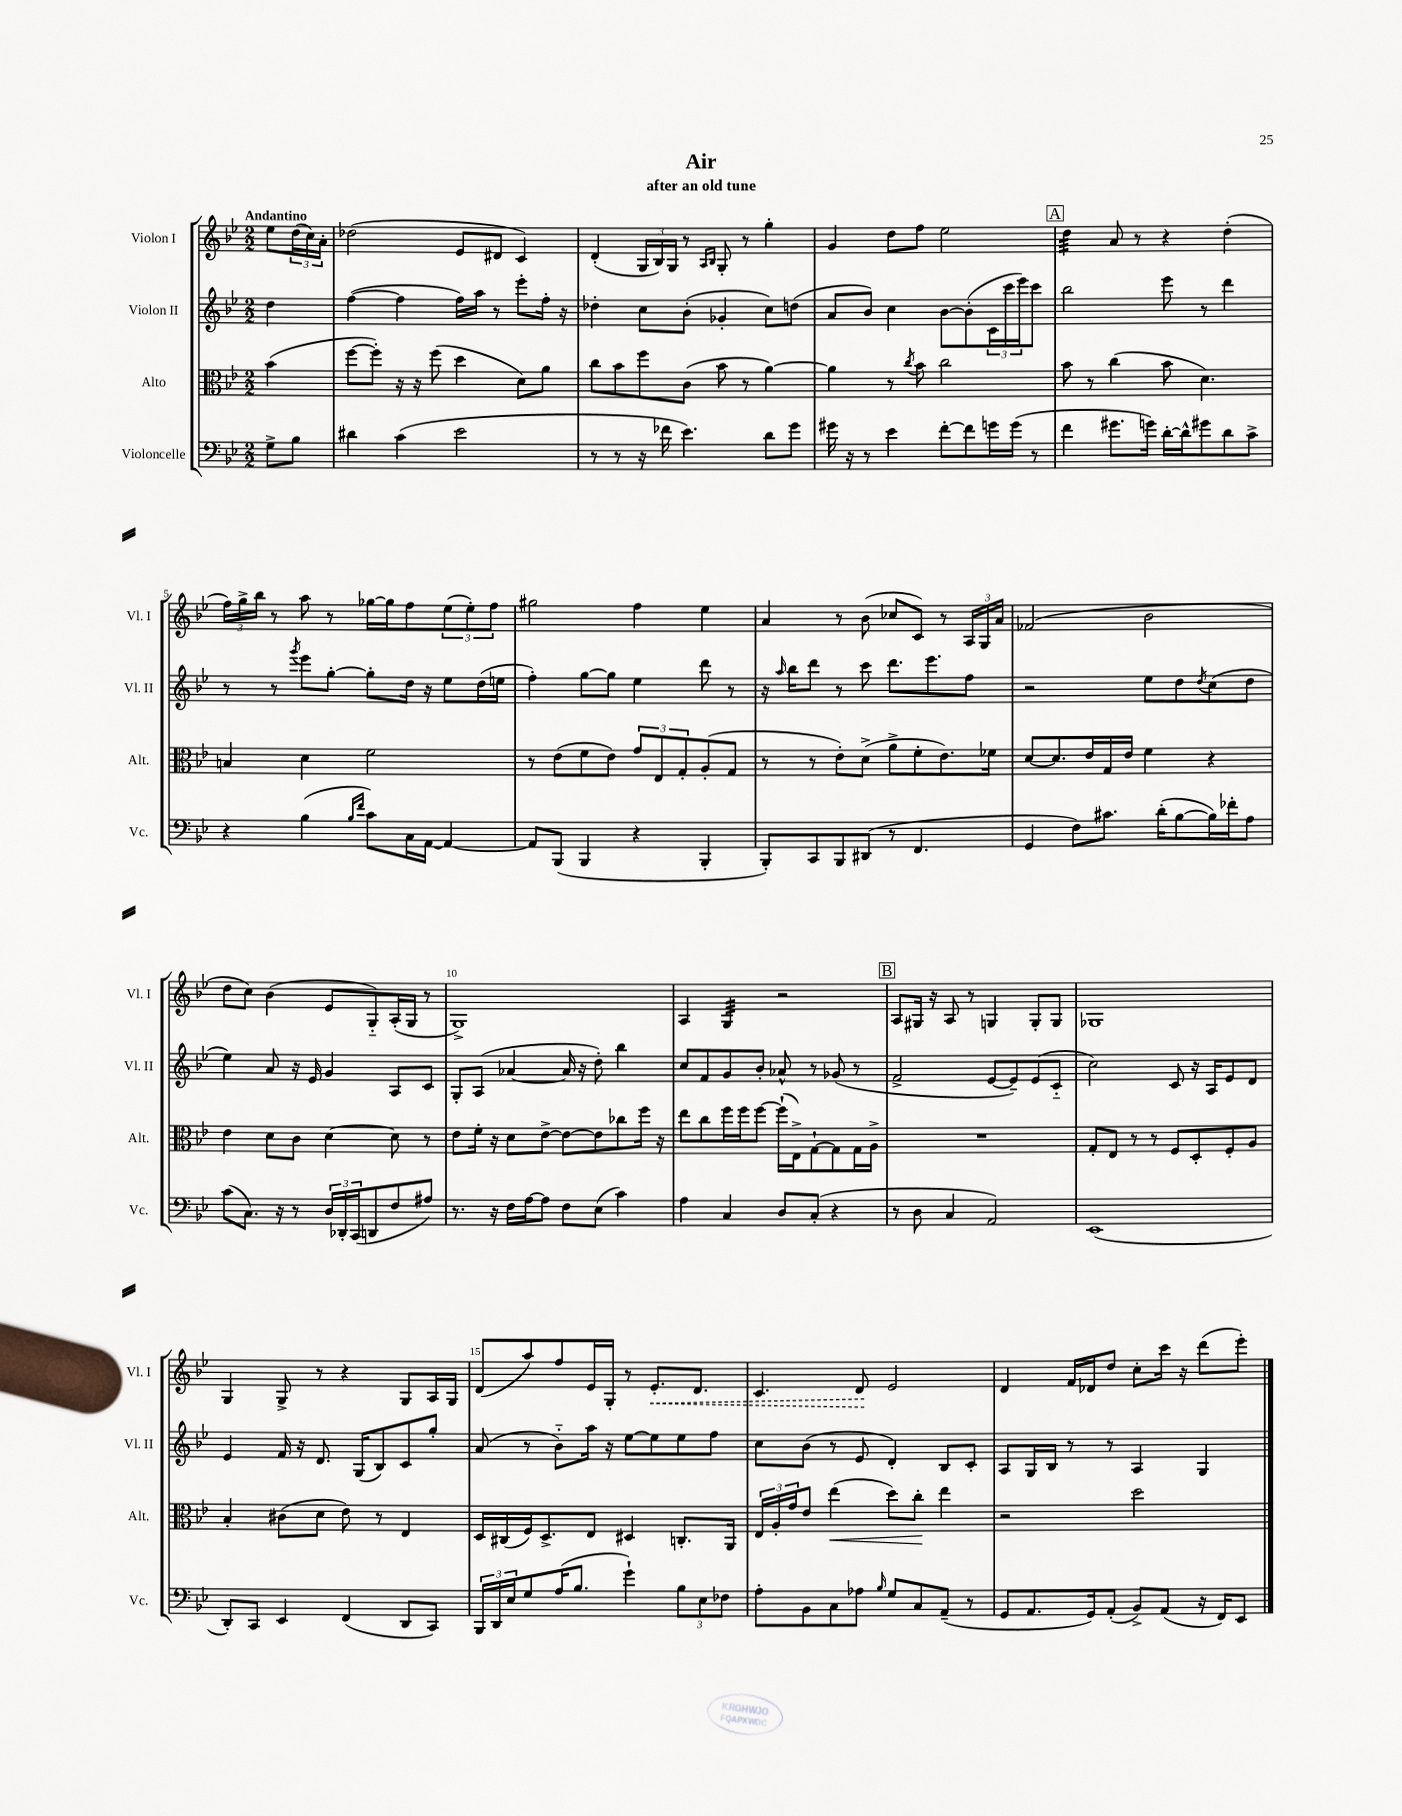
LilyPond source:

\header { title = "Air" subtitle = "after an old tune" }
<<
\new StaffGroup <<
\new Staff = "s0" \with { instrumentName = "Violon I" shortInstrumentName = "Vl. I" } {
    \clef treble \key bes \major \numericTimeSignature \time 2/2 \partial 4 \tempo "Andantino"
    ees''8 \tuplet 3/2 { d''16( c''16) a'16-. } |
    des''2( ees'8 dis'8 c'4) |
    d'4-.( \tuplet 3/2 { g16 bes16) g16 } r8 \grace { a16 bes16 } g8-. r8 g''4-. |
    g'4 d''8 f''8 ees''2 |
    \mark \markup { \box "A" } d''4:32 a'8 r8 r4 d''4-.( |
    \tuplet 3/2 { f''16) g''16-> bes''16 } r8 a''8 r8 ges''16~ ges''16 f''8 \tuplet 3/2 { ees''8( ees''8-.) f''8 } |
    gis''2 f''4 ees''4 |
    a'4 r8 bes'8( ces''8 c'8) r8 \tuplet 3/2 { a16 g16 a'16 } |
    fes'2( bes'2 |
    d''8 c''8) bes'4( ees'8 g8-_) a16-.( g16 r8 |
    g1->) |
    a4 g4:32 r2 |
    \mark \markup { \box "B" } a8 gis16 r16 a8 r8 g4 g8-. g8 |
    ges1 |
    g4 g8-> r8 r4 g8 a16 g16 |
    d'8( a''8) f''8 ees'16 g16-. r8 \once \override Hairpin.style = #'dashed-line ees'8.-.\< d'8. |
    c'4. d'8\! ees'2 |
    d'4 f'16 des'16 d''8 c''8-. c'''16 r16 d'''8( ees'''8-.) \bar "|." |
}
\new Staff = "s1" \with { instrumentName = "Violon II" shortInstrumentName = "Vl. II" } {
    \clef treble \key bes \major \numericTimeSignature \time 2/2 \partial 4
    d''4 |
    f''4~( f''4 f''16) a''16 r8 ees'''8-. f''16-. r16 |
    des''4-. c''8 bes'8-.( ges'4-. c''8) d''8( |
    a'8 bes'8) c''4 bes'8~ bes'8-.( \tuplet 3/2 { c'16 c'''16 ees'''16) } c'''8 |
    \mark \markup { \box "A" } bes''2 ees'''8 r8 d'''4 |
    r8 r8 \acciaccatura { g'''8 } ees'''8 g''8~-. g''8-. d''16 r16 ees''8 d''16( e''16 |
    f''4-.) g''8~ g''8 ees''4 d'''8 r8 |
    r16 \grace { a''16 } bes''16 d'''8 r8 c'''8 d'''8. ees'''8. f''8 |
    r2 ees''8 d''8 \acciaccatura { d''8 } c''8( d''8 |
    ees''4) a'8 r16 ees'16 g'4 a8 c'8 |
    g8-. a8( aes'4~ aes'16 r16 d''8-.) bes''4 |
    c''8 f'8 g'8 bes'8-. aes'8-^ r8 ges'8( r8 |
    \mark \markup { \box "B" } f'2-> ees'8~ ees'8--) ees'8( c'8-_ |
    c''2) c'8 r16 a16 ees'8 d'8 |
    ees'4 f'16 r16 d'8. g16( bes8) c'8 g''8-. |
    a'8( r8 bes'8-_) a''16 r16 ees''8~ ees''8 ees''8 f''8 |
    c''8 bes'8( r8 ees'8 d'4-.) bes8 c'8-. |
    a8 g16 bes16 r8 r8 a4 g4 \bar "|." |
}
\new Staff = "s2" \with { instrumentName = "Alto" shortInstrumentName = "Alt." } {
    \clef alto \key bes \major \numericTimeSignature \time 2/2 \partial 4
    bes'4( |
    f''8~ f''8-.) r16 r16 f''8( d''4 d'8) a'8 |
    c''8 bes'8 f''8 c'8( bes'8 r8 a'4~) |
    a'4 r8 \acciaccatura { c''8 } bes'8 c''2 |
    \mark \markup { \box "A" } bes'8 r8 c''4( bes'8 d'4.) |
    b4 d'4 f'2 |
    r8 ees'8( f'8 ees'8) \tuplet 3/2 { g'8 ees8 g8-. } a8-.( g8 |
    r8 r8 ees'8-.) d'8->( a'8-> f'8-. ees'8.) fes'16 |
    d'8~ d'8. ees'16 g16 ees'16 f'4 r4 |
    ees'4 d'8 c'8 d'4~ d'8 r8 |
    ees'8 f'16-. r16 d'8 ees'8~-> ees'8~ ees'8 ces''8 f''16 r16 |
    ees''8 c''8 f''16 f''16 f''8~ f''16-!( ees16->) g8~-! g8 g16 a16-> |
    \mark \markup { \box "B" } R1 |
    g8-. ees8 r8 r8 f8 d8-. f8-. a8 |
    bes4-. cis'8( d'8 ees'8) r8 ees4 |
    d16 cis16( f16) d8.-> ees8 dis4 c8.-. a,16 |
    \tuplet 3/2 { ees16 a16-. g'16 } ees'8 ees''4\<( d''8) c''8-.\! ees''4 |
    r2 d''2 \bar "|." |
}
\new Staff = "s3" \with { instrumentName = "Violoncelle" shortInstrumentName = "Vc." } {
    \clef bass \key bes \major \numericTimeSignature \time 2/2 \partial 4
    g8-> bes8 |
    dis'4 c'4( ees'2 |
    r8 r8 r16 fes'16 ees'4.) d'8 g'8 |
    gis'16 r16 r8 ees'4 f'8~-. f'8 g'16 g'16( r8 |
    \mark \markup { \box "A" } f'4 gis'8. g'16) d'16~-. d'16-^ gis'8 d'8 c'8-> |
    r4 bes4( \grace { bes16 f'16 } c'8) c16 a,16~ a,4~ |
    a,8 bes,,8( bes,,4 r4 bes,,4-. |
    bes,,8-.) c,8 bes,,8 dis,8( r8 f,4. |
    g,4 f8) cis'8. d'16-.( bes8~ bes16) fes'16-. a8 |
    c'8( c8.) r16 r8 \tuplet 3/2 { d16 des,16-. c,16( } d,8 f8 ais8) |
    r8. r16 f16 a16~ a8 f8 ees8( c'4) |
    a4 c4 d8 c8-.( r4 |
    \mark \markup { \box "B" } r8 d8 c4 a,2) |
    ees,1( |
    d,8-.) c,8 ees,4 f,4( d,8 c,8) |
    \tuplet 3/2 { bes,,16 d,16 ees16 } g8 a16( bes8. g'4-!) \tuplet 3/2 { bes8 ees8 fes8 } |
    a8-. bes,8 c8 aes8 \grace { bes16 } g8 c8 a,8--( r8 |
    g,8 a,8. g,16) a,8-.( bes,8->) a,8( r16 f,16) ees,8 \bar "|." |
}
>>
>>
\layout { \context { \Score \override BarNumber.break-visibility = ##(#f #t #t) barNumberVisibility = #(every-nth-bar-number-visible 5) } }
